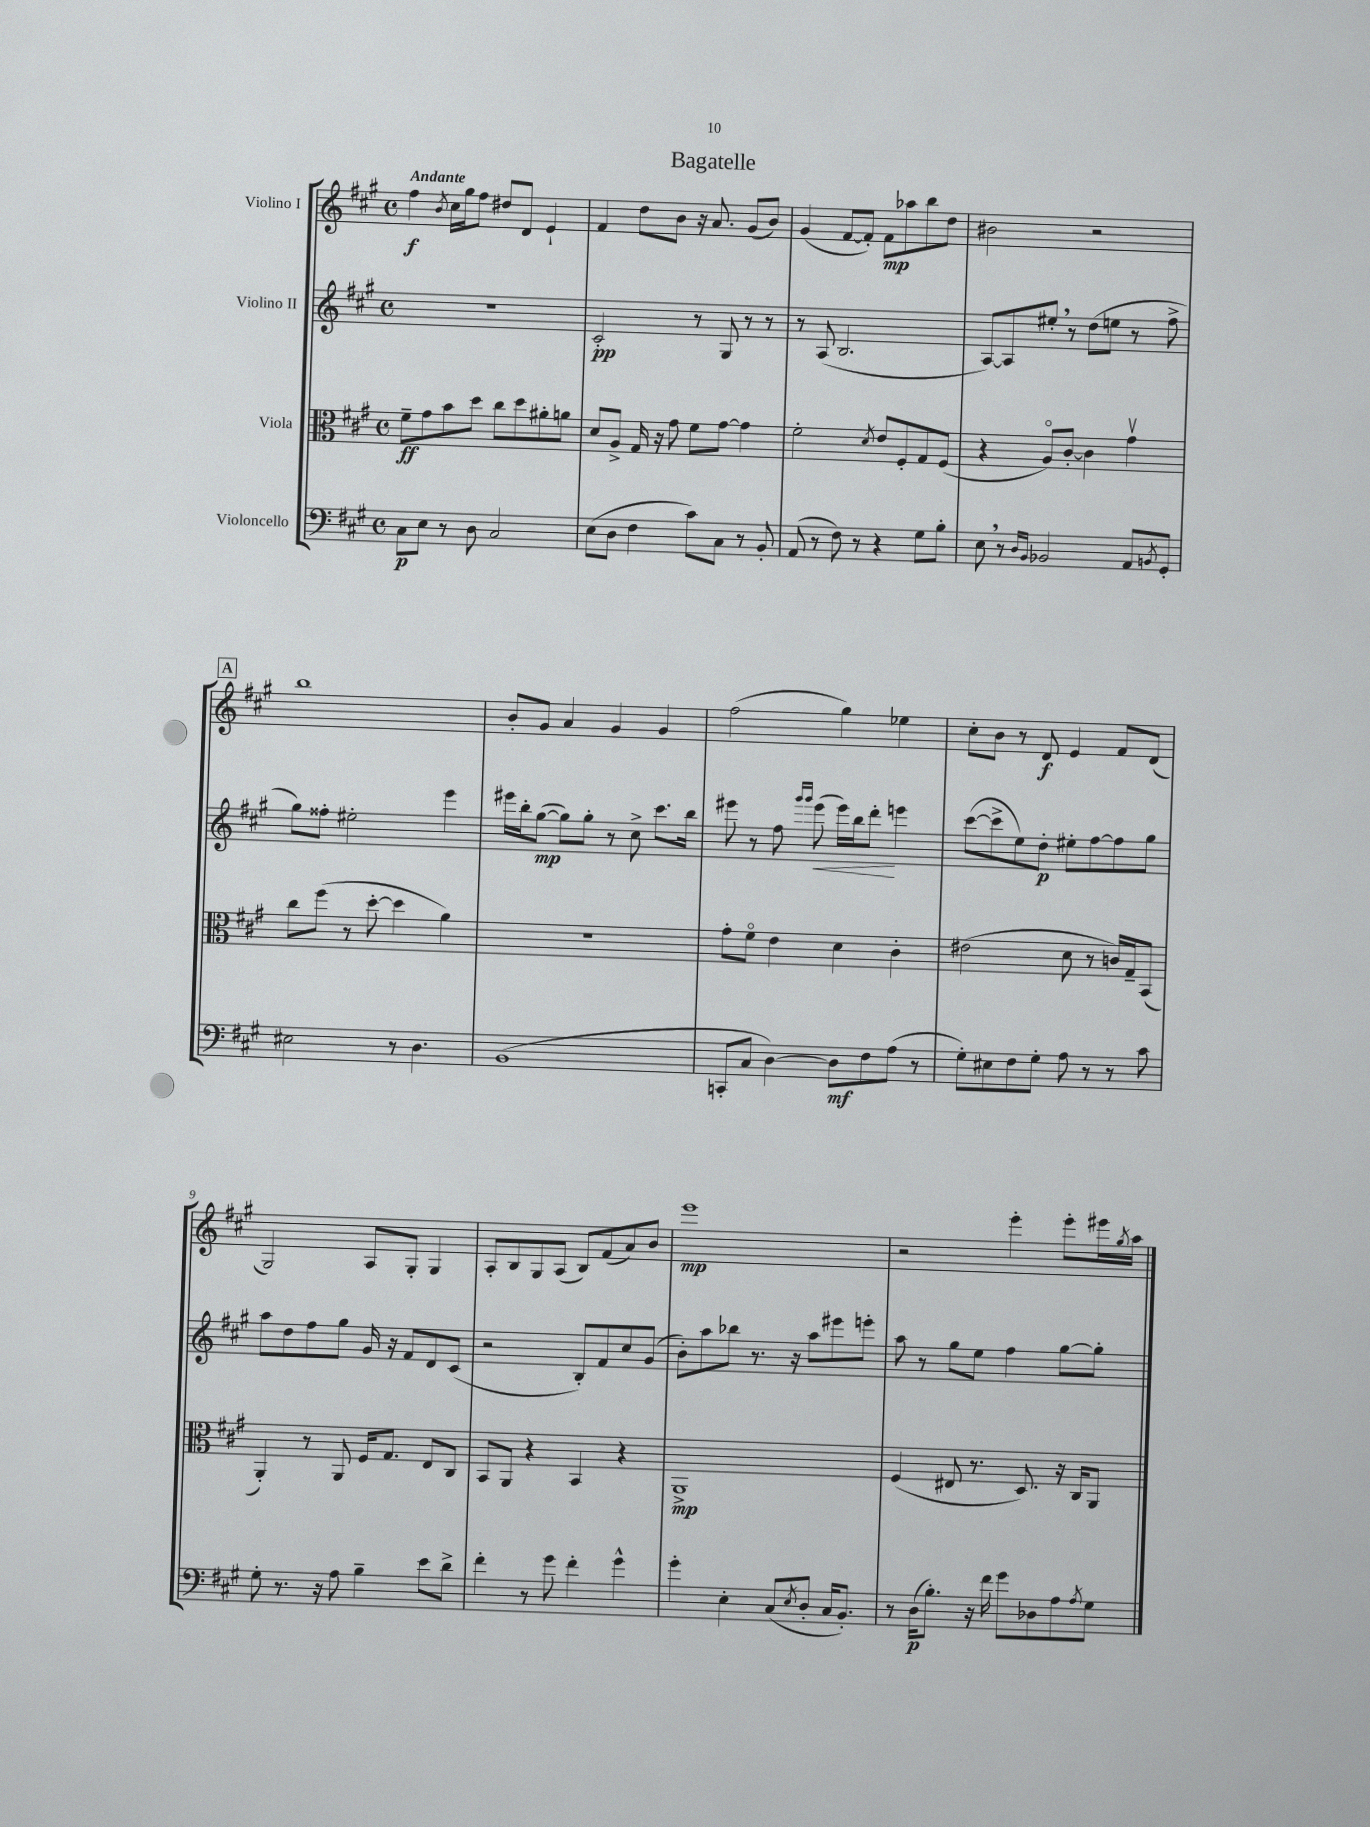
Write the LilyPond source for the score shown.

\header { title = "Bagatelle" }
<<
\new StaffGroup <<
\new Staff = "s0" \with { instrumentName = "Violino I" } {
    \clef treble \key a \major \defaultTimeSignature \time 4/4 \tempo "Andante"
    fis''4\f \acciaccatura { b'8 } cis''16 gis''16 fis''8 dis''8 d'8 e'4-! |
    fis'4 d''8 b'8 r16 a'8. gis'8( b'8) |
    gis'4( fis'8~ fis'8-.) fis'8\mp aes''8 b''8 d''8 |
    bis'2 r2 |
    \mark \markup { \box "A" } b''1 |
    b'8-. gis'8 a'4 gis'4 gis'4 |
    fis''2( gis''4) ees''4 |
    cis''8-. b'8 r8 d'8\f e'4 fis'8 d'8( |
    gis2) a8 gis8-. gis4 |
    a8-. b8 gis8 a8( b8) fis'8( a'8) b'8 |
    e'''1\mp |
    r2 e'''4-. e'''8-. eis'''16 \acciaccatura { gis''8 } a''16 \bar "|." |
}
\new Staff = "s1" \with { instrumentName = "Violino II" } {
    \clef treble \key a \major \defaultTimeSignature \time 4/4
    R1 |
    cis'2-.\pp r8 gis8 r8 r8 |
    r8 a8( b2. |
    a8~) a8 eis''8-. \breathe r8 d''8( e''8 r8 fis''8-> |
    \mark \markup { \box "A" } gis''8) fisis''8-. eis''2-. e'''4 |
    eis'''16 b''16-. gis''8~\mp( gis''8) gis''8-. r8 cis''8-> cis'''8. b''16 |
    eis'''8 r8 fis''8 \grace { gis'''16 gis'''16 } eis'''8\<( eis'''16) b''16 d'''8-.\! e'''4 |
    cis'''8~( cis'''8-> e''8) d''8-.\p eis''8-. fis''8~ fis''8 gis''8 |
    a''8 d''8 fis''8 gis''8 gis'16 r16 fis'8 d'8 cis'8( |
    r2 b8-.) fis'8 cis''8 gis'8( |
    b'8-.) a''8 bes''8 r8. r16 a''8 eis'''8 e'''8-. |
    a''8 r8 gis''8 e''8 fis''4 gis''8~ gis''8-. \bar "|." |
}
\new Staff = "s2" \with { instrumentName = "Viola" } {
    \clef alto \key a \major \defaultTimeSignature \time 4/4
    fis'8--\ff gis'8 b'8 d''8 cis''8 d''8 ais'8-. a'8 |
    d'8 a8-> gis16 r16 gis'8 fis'8 gis'8~ gis'4 |
    fis'2-. \acciaccatura { d'8 } e'8 fis8-. gis8 fis8( |
    r4 a8\flageolet) cis'8~-. cis'4 gis'4\upbow |
    \mark \markup { \box "A" } cis''8 fis''8( r8 d''8~-. d''4 a'4) |
    R1 |
    gis'8-. fis'8\flageolet e'4 d'4 cis'4-. |
    eis'2( d'8 r8 c'16) gis16-- b,8( |
    a,4-.) r8 a,8 fis16 gis8. e8 cis8 |
    b,8 a,8 r4 b,4 r4 |
    a,1->\mp |
    fis4( eis8 r8. d8.) r16 cis16 a,8 \bar "|." |
}
\new Staff = "s3" \with { instrumentName = "Violoncello" } {
    \clef bass \key a \major \defaultTimeSignature \time 4/4
    cis8\p e8 r8 d8 cis2 |
    e8( d8 fis4 cis'8) cis8 r8 b,8-. |
    a,8( r8 fis8) r8 r4 gis8 b8-. |
    e8 \breathe r8 \grace { d16 b,16 } bes,2 a,8 \acciaccatura { b,8 } gis,8-. |
    \mark \markup { \box "A" } eis2 r8 d4. |
    b,1( |
    c,8-. cis8 d4~) d8\mf fis8 a8( r8 |
    gis8-.) eis8 fis8 gis8-. a8 r8 r8 cis'8 |
    gis8-. r8. r16 a8 b4-- e'8 d'8-> |
    fis'4-. r8 gis'8 fis'4-. gis'4-^ |
    gis'4-. e4-. cis8( \acciaccatura { e8 } d8-. cis16 b,8.-.) |
    r8 d16\p( b8.-.) r16 fis'16 gis'8 des8 a8 \acciaccatura { a8 } gis8 \bar "|." |
}
>>
>>
